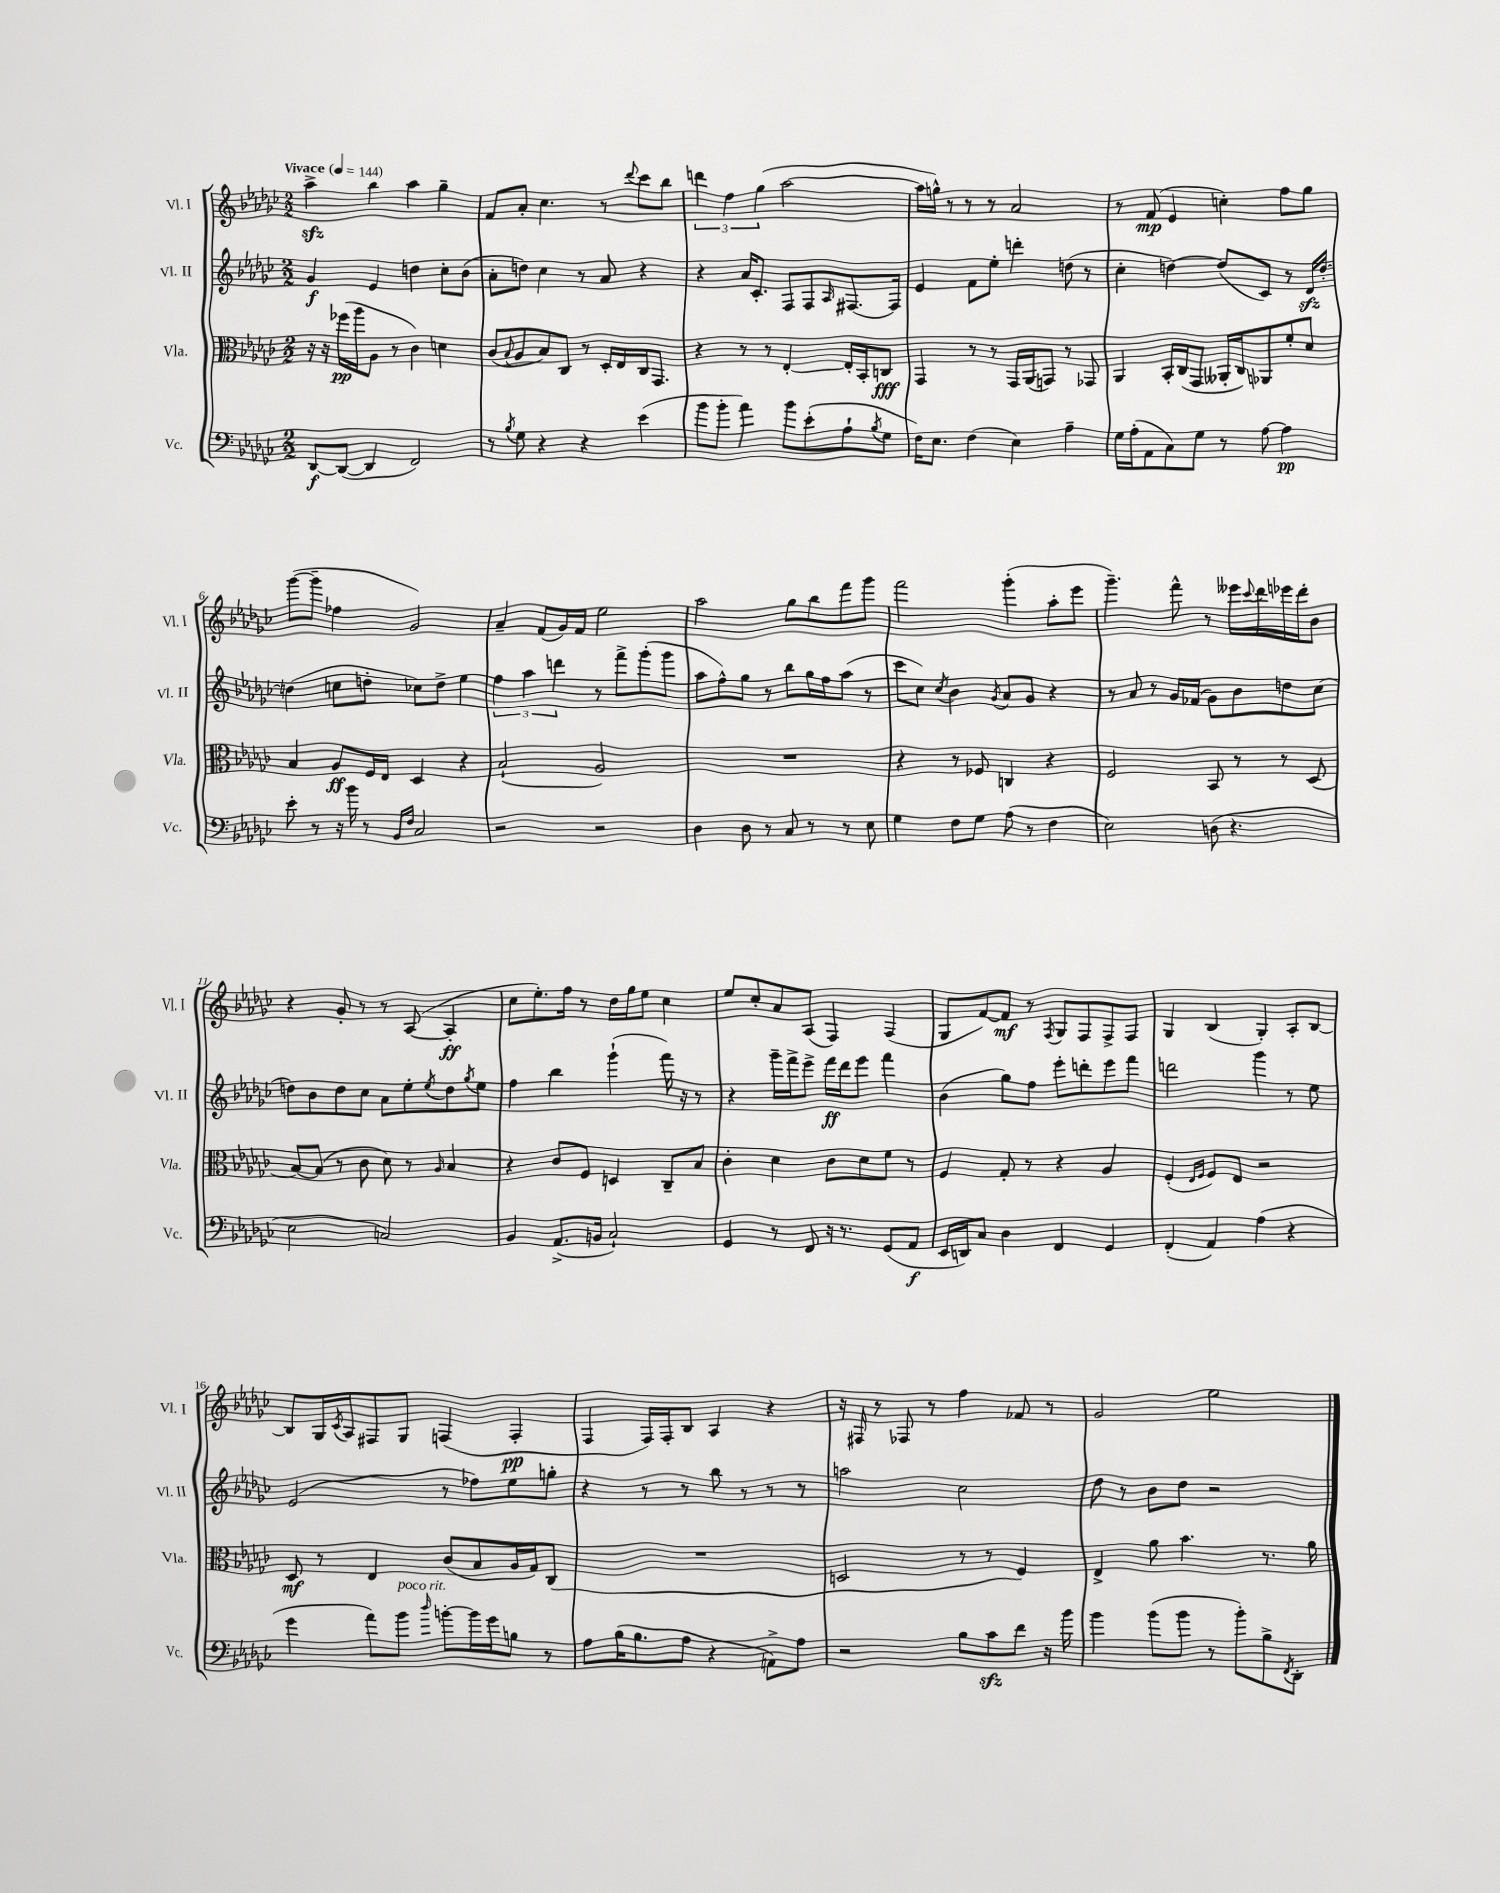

**kern	**dynam	**kern	**dynam	**kern	**dynam	**kern	**dynam
*part4	*part4	*part3	*part3	*part2	*part2	*part1	*part1
*staff4	*staff4	*staff3	*staff3	*staff2	*staff2	*staff1	*staff1
*I"Vc.	*	*I"Vla.	*	*I"Vl. II	*	*I"Vl. I	*
*I'Vc.	*	*I'Vla.	*	*I'Vl. II	*	*I'Vl. I	*
*clefF4	*	*clefC3	*	*clefG2	*	*clefG2	*
*k[b-e-a-d-g-c-]	*	*k[b-e-a-d-g-c-]	*	*k[b-e-a-d-g-c-]	*	*k[b-e-a-d-g-c-]	*
*M2/2	*	*M2/2	*	*M2/2	*	*M2/2	*
*MM144	*	*MM144	*	*MM144	*	*MM144	*
=1	=1	=1	=1	=1	=1	=1	=1
!	!	!	!	!	!	!LO:TX:a:B:t=Vivace	!
[8DD-/L	f	16r	.	4g-/	f	4aa-zz^\	.
.	.	16r	.	.	.	.	.
(8DD-/J_	.	(16ff-X\LL	pp	.	.	.	.
.	.	16aa-\J	.	.	.	.	.
4DD-/]	.	8A-\J	.	4e-/	.	4bb-\	.
.	.	8r	.	.	.	.	.
2FF/)	.	4c-\)	.	4ddn\	.	4aa-\	.
.	.	4dn\	.	8cc-'\L	.	4gg-~\	.
.	.	.	.	(8b-\J	.	.	.
=2	=2	=2	=2	=2	=2	=2	=2
8r	.	(8c-/L	.	8a-'\L	.	8f/L	.
8qB-/	.	8qqB-/	.	.	.	.	.
8G-\	.	8A-/	.	8ddn\J)	.	8a-'/J	.
4r	.	8B-/)	.	4cc-\	.	4.cc-\	.
.	.	8C-/J	.	.	.	.	.
4r	.	8r	.	8r	.	.	.
.	.	16D-'/LL	.	8a-/	.	8r	.
.	.	16E-/	.	.	.	.	.
.	.	.	.	.	.	8qqddd-/	.
(4e-\	.	16C-/J	.	4r	.	8ccc-\L	.
.	.	8.GG-/J	.	.	.	.	.
.	.	.	.	.	.	8bb-\J	.
=3	=3	=3	=3	=3	=3	=3	=3
8b-\L	.	4r	.	4r	.	6dddn\	.
8b-'\J	.	.	.	.	.	.	.
.	.	.	.	.	.	6ff\	.
4a-\)	.	8r	.	16a-/KL	.	.	.
.	.	.	.	8.c-'/J	.	.	.
.	.	.	.	.	.	(6gg-\	.
.	.	8r	.	.	.	.	.
8b-\L	.	[4E-'/	.	8F/L	.	[2aa-\	.
(8e-'\	.	.	.	8F/	.	.	.
.	.	.	.	16qqA-/	.	.	.
8A-`\	.	16E-'/LL]	.	[8.F#X/	.	.	.
.	.	16BB-'/J	.	.	.	.	.
8qB-/	.	.	.	.	.	.	.
8G-\J	.	8Cn/J	fff	.	.	.	.
.	.	.	.	16F#/Jk]	.	.	.
=4	=4	=4	=4	=4	=4	=4	=4
16F\KL)	.	4GG-/	.	4e-/	.	16aa-\LL]	.
8.E-\J	.	.	.	.	.	16ggn^^\JJ)	.
.	.	.	.	.	.	8r	.
(4F\	.	8r	.	8f\L	.	8r	.
.	.	8r	.	8ee-'\J	.	8r	.
4E-\)	.	16GG-/LL	.	4dddn'\	.	2a-/	.
.	.	(16AA-/J	.	.	.	.	.
.	.	8GGn/J)	.	.	.	.	.
4A-~\	.	8r	.	(8ddn\	.	.	.
.	.	8GG-X/	.	8r	.	.	.
=5	=5	=5	=5	=5	=5	=5	=5
16G-\LL	.	4AA-/	.	4cc-'\	.	8r	.
(16A-'\J	.	.	.	.	.	.	.
8AA-\	.	.	.	.	.	(8f/	mp
8C-\)	.	16BB-'/LL	.	[4ddn\)	.	4e-/	.
.	.	(16C-/J	.	.	.	.	.
8G-\J	.	8GG-/J	.	.	.	.	.
8r	.	16AA--X'/LL	.	(8dd/L]	.	4ccn'\)	.
.	.	16C-/J)	.	.	.	.	.
[8A-\	.	8AA-X/	.	8c-/J)	.	.	.
4A-\]	pp	8f'/	.	8r	.	8ff\L	.
.	.	8d-/J	.	16d-zz/LL	.	8gg-\J	.
.	.	.	.	[16dd'/JJ	.	.	.
!!LO:LB:g=z
=6	=6	=6	=6	=6	=6	=6	=6
8e-'\	.	4B-/	.	(4ddn\]	.	([8ggg-\L	.
8r	.	.	.	.	.	8ggg-~\J]	.
16r	.	8A-/L	ff	8ccn\L	.	4ff-X\	.
16b-\	.	.	.	.	.	.	.
8r	.	16F/L	.	8ddn'\J	.	.	.
.	.	16E-/JJ	.	.	.	.	.
16qqBB-/LL	.	.	.	.	.	.	.
16qqF/JJ	.	.	.	.	.	.	.
2C-/	.	4D-/	.	8cc-X\L)	.	2g-/)	.
.	.	.	.	8dd^\J	.	.	.
.	.	4r	.	4ee-\	.	.	.
=7	=7	=7	=7	=7	=7	=7	=7
2r	.	(2B-`/	.	6ff\	.	4a-~/	.
.	.	.	.	6aa-\	.	.	.
.	.	.	.	.	.	(8f/L	.
.	.	.	.	6dddn\	.	.	.
.	.	.	.	.	.	16g-/L)	.
.	.	.	.	.	.	16f/JJ	.
2r	.	2A-/)	.	8r	.	2ee-\	.
.	.	.	.	8fff^\L	.	.	.
.	.	.	.	(8ggg-'\	.	.	.
.	.	.	.	8ggg-\J	.	.	.
=8	=8	=8	=8	=8	=8	=8	=8
4D-\	.	1r	.	8aa-\L	.	2aa-\	.
.	.	.	.	8ff^^\)	.	.	.
8D-\	.	.	.	8gg-\J	.	.	.
8r	.	.	.	8r	.	.	.
8C-/	.	.	.	8bb-\L	.	8gg-\L	.
8r	.	.	.	16gg-\L	.	8bb-\	.
.	.	.	.	16ff\J	.	.	.
8r	.	.	.	(8aa-\J	.	8fff\	.
8E-\	.	.	.	8r	.	8ggg-\J	.
=9	=9	=9	=9	=9	=9	=9	=9
4G-\	.	4r	.	8ccc-\L	.	2fff\	.
.	.	.	.	8cc-\J)	.	.	.
.	.	.	.	8qcc-/	.	.	.
8F\L	.	8r	.	4b-\	.	.	.
8G-\J	.	8F-X/	.	.	.	.	.
.	.	.	.	8qg-/	.	.	.
(8A-\	.	4Cn/	.	8a-/L	.	(4ggg-'\	.
8r	.	.	.	8g-/J	.	.	.
4F\	.	4r	.	4r	.	8aa-'\L	.
.	.	.	.	.	.	8eee-\J	.
=10	=10	=10	=10	=10	=10	=10	=10
2E-\)	.	2F/	.	8r	.	4.ggg-~\)	.
.	.	.	.	8a-/	.	.	.
.	.	.	.	8r	.	.	.
.	.	.	.	16g-/LL	.	8fff^^\	.
.	.	.	.	(16f-X/JJ	.	.	.
(8Dn\	.	8BB-/	.	8g-\L)	.	8r	.
4.r	.	8r	.	8b-\	.	16eee--X\LL	.
.	.	.	.	.	.	8qqccc-/	.
.	.	.	.	.	.	16ddd-\	.
.	.	8r	.	8ddn\	.	16eee-X\	.
.	.	.	.	.	.	16ddd-'\J	.
.	.	(8D-/	.	(8cc-\J	.	8b-\J	.
!!LO:LB:g=z
=11	=11	=11	=11	=11	=11	=11	=11
2E-\	.	[8B-/L)	.	8ddn\L)	.	4r	.
.	.	(8B-/J]	.	8b-\	.	.	.
.	.	8r	.	8dd\	.	8g-'/	.
.	.	8c-\	.	8cc-\J	.	8r	.
2Cn/)	.	8d-\)	.	8a-\L	.	8r	.
.	.	8r	.	8ee-'\	.	([8A-/	.
.	.	16qqA-/	.	8qee-/	.	.	.
.	.	4B-/	.	8dd\	.	4A-'/]	ff
.	.	.	.	8qgg-/	.	.	.
.	.	.	.	8ee-\J	.	.	.
=12	=12	=12	=12	=12	=12	=12	=12
4BB-/	.	4r	.	4ff\	.	8cc-\L	.
.	.	.	.	.	.	8.ee-'\)	.
(8.AA-^/L	.	8c-/L	.	4bb-\	.	.	.
.	.	.	.	.	.	16ff\Jk	.
.	.	8F/J	.	.	.	8r	.
16BBn/Jk	.	.	.	.	.	.	.
2C-`/)	.	4Dn/	.	(4ggg-`\	.	16dd-\LL	.
.	.	.	.	.	.	16gg-\J	.
.	.	.	.	.	.	8ee-\J	.
.	.	8C-~/L	.	16fff\)	.	4cc-\	.
.	.	.	.	16r	.	.	.
.	.	8B-/J	.	8r	.	.	.
=13	=13	=13	=13	=13	=13	=13	=13
4GG-/	.	4c-'\	.	4r	.	8ee-/L	.
.	.	.	.	.	.	8cc-'/	.
8r	.	4d-\	.	16ggg-~\LL	.	8a-/	.
.	.	.	.	16fff^\J	.	.	.
8FF/	.	.	.	8eee-^\J	.	(8A-/J	.
16r	.	8c-\L	.	16fff\LL	ff	4F/)	.
8.r	.	.	.	16ddd-\J	.	.	.
.	.	8d-\	.	8eee-\J	.	.	.
(8GG-/L	.	8f\J	.	4fff\	.	(4F/	.
8AA-/J	f	8r	.	.	.	.	.
=14	=14	=14	=14	=14	=14	=14	=14
16EE-/LL	.	4F/	.	(4b-\	.	8G-/L	.
16DDn/J)	.	.	.	.	.	.	.
8C-/J	.	.	.	.	.	[8f/)	.
4D-\	.	8G-'/	.	8gg-\L)	.	8f/J]	mf
.	.	8r	.	8ff\J	.	8r	.
.	.	.	.	.	.	8qF/	.
4FF/	.	4r	.	8eee-'\L	.	8G-/L	.
.	.	.	.	8dddn'\	.	8F/	.
4GG-/	.	4A-/	.	8eee-\	.	8F^/	.
.	.	.	.	8fff\J	.	8F/J	.
=15	=15	=15	=15	=15	=15	=15	=15
(4FF'/	.	(4F'/	.	2dddn\	.	4G-/	.
.	.	16qqE-/LL	.	.	.	.	.
.	.	16qqF/JJ	.	.	.	.	.
4AA-/)	.	8F/L)	.	.	.	(4B-/	.
.	.	8E-/J	.	.	.	.	.
(4A-\	.	2r	.	4ggg-\	.	4G-'/)	.
4r	.	.	.	8r	.	8A-'/L	.
.	.	.	.	8ee-\	.	[8B-/J	.
!!LO:LB:g=z
=16	=16	=16	=16	=16	=16	=16	=16
4g-\	.	8D-/	mf	(2e-/	.	8B-/L]	.
.	.	8r	.	.	.	16G-/L	.
.	.	.	.	.	.	8qc-/	.
.	.	.	.	.	.	16A-/J	.
8a-\L)	.	4E-/	.	.	.	8F#X/	.
!LO:TX:a:i:t=poco rit.	!	!	!	!	!	!	!
8b-\J	.	.	.	.	.	8G-/J	.
16qqdd-/	.	.	.	.	.	.	.
[8bn'\L	.	(8c-/L	.	8r	.	(4Fn/	.
16b\L]	.	8B-/	.	8ff-X\L)	.	.	.
16g-\J	.	.	.	.	.	.	.
8Bn\J	.	16A-/L	.	8ee-\	.	4F'/	pp
.	.	16G-/J)	.	.	.	.	.
8r	.	(8C-/J	.	8ggn'\J	.	.	.
=17	=17	=17	=17	=17	=17	=17	=17
8A-\L	.	1r	.	4r	.	4F/	.
(16B-\K	.	.	.	.	.	.	.
8.B-\	.	.	.	.	.	.	.
.	.	.	.	8r	.	16F/LL)	.
.	.	.	.	.	.	16F'/J	.
8A-\J	.	.	.	8r	.	8B-/J	.
4r	.	.	.	8bb-\	.	4A-/	.
.	.	.	.	8r	.	.	.
8AAn^\L)	.	.	.	8r	.	4r	.
8A-\J	.	.	.	8r	.	.	.
=18	=18	=18	=18	=18	=18	=18	=18
2r	.	2Dn/	.	2aan\	.	16r	.
.	.	.	.	.	.	16F#X/	.
.	.	.	.	.	.	8r	.
.	.	.	.	.	.	8F-X/	.
.	.	.	.	.	.	8r	.
8B-\L	.	8r	.	2cc-\	.	4ff\	.
8c-zz\	.	8r	.	.	.	.	.
8f\J	.	4F/)	.	.	.	8f-X/	.
16r	.	.	.	.	.	8r	.
16b-\	.	.	.	.	.	.	.
=19	=19	=19	=19	=19	=19	=19	=19
4b-\	.	4E-^/	.	8dd-\	.	2g-/	.
.	.	.	.	8r	.	.	.
(8b-\L	.	8a-\	.	8b-\L	.	.	.
8b-\J	.	4.b-\	.	8dd-\J	.	.	.
8r	.	.	.	2r	.	2ee-\	.
8b-'\L)	.	.	.	.	.	.	.
8B-^\	.	8.r	.	.	.	.	.
8qFF/	.	.	.	.	.	.	.
8DD-'\J	.	.	.	.	.	.	.
.	.	16a-\	.	.	.	.	.
==	==	==	==	==	==	==	==
*-	*-	*-	*-	*-	*-	*-	*-
